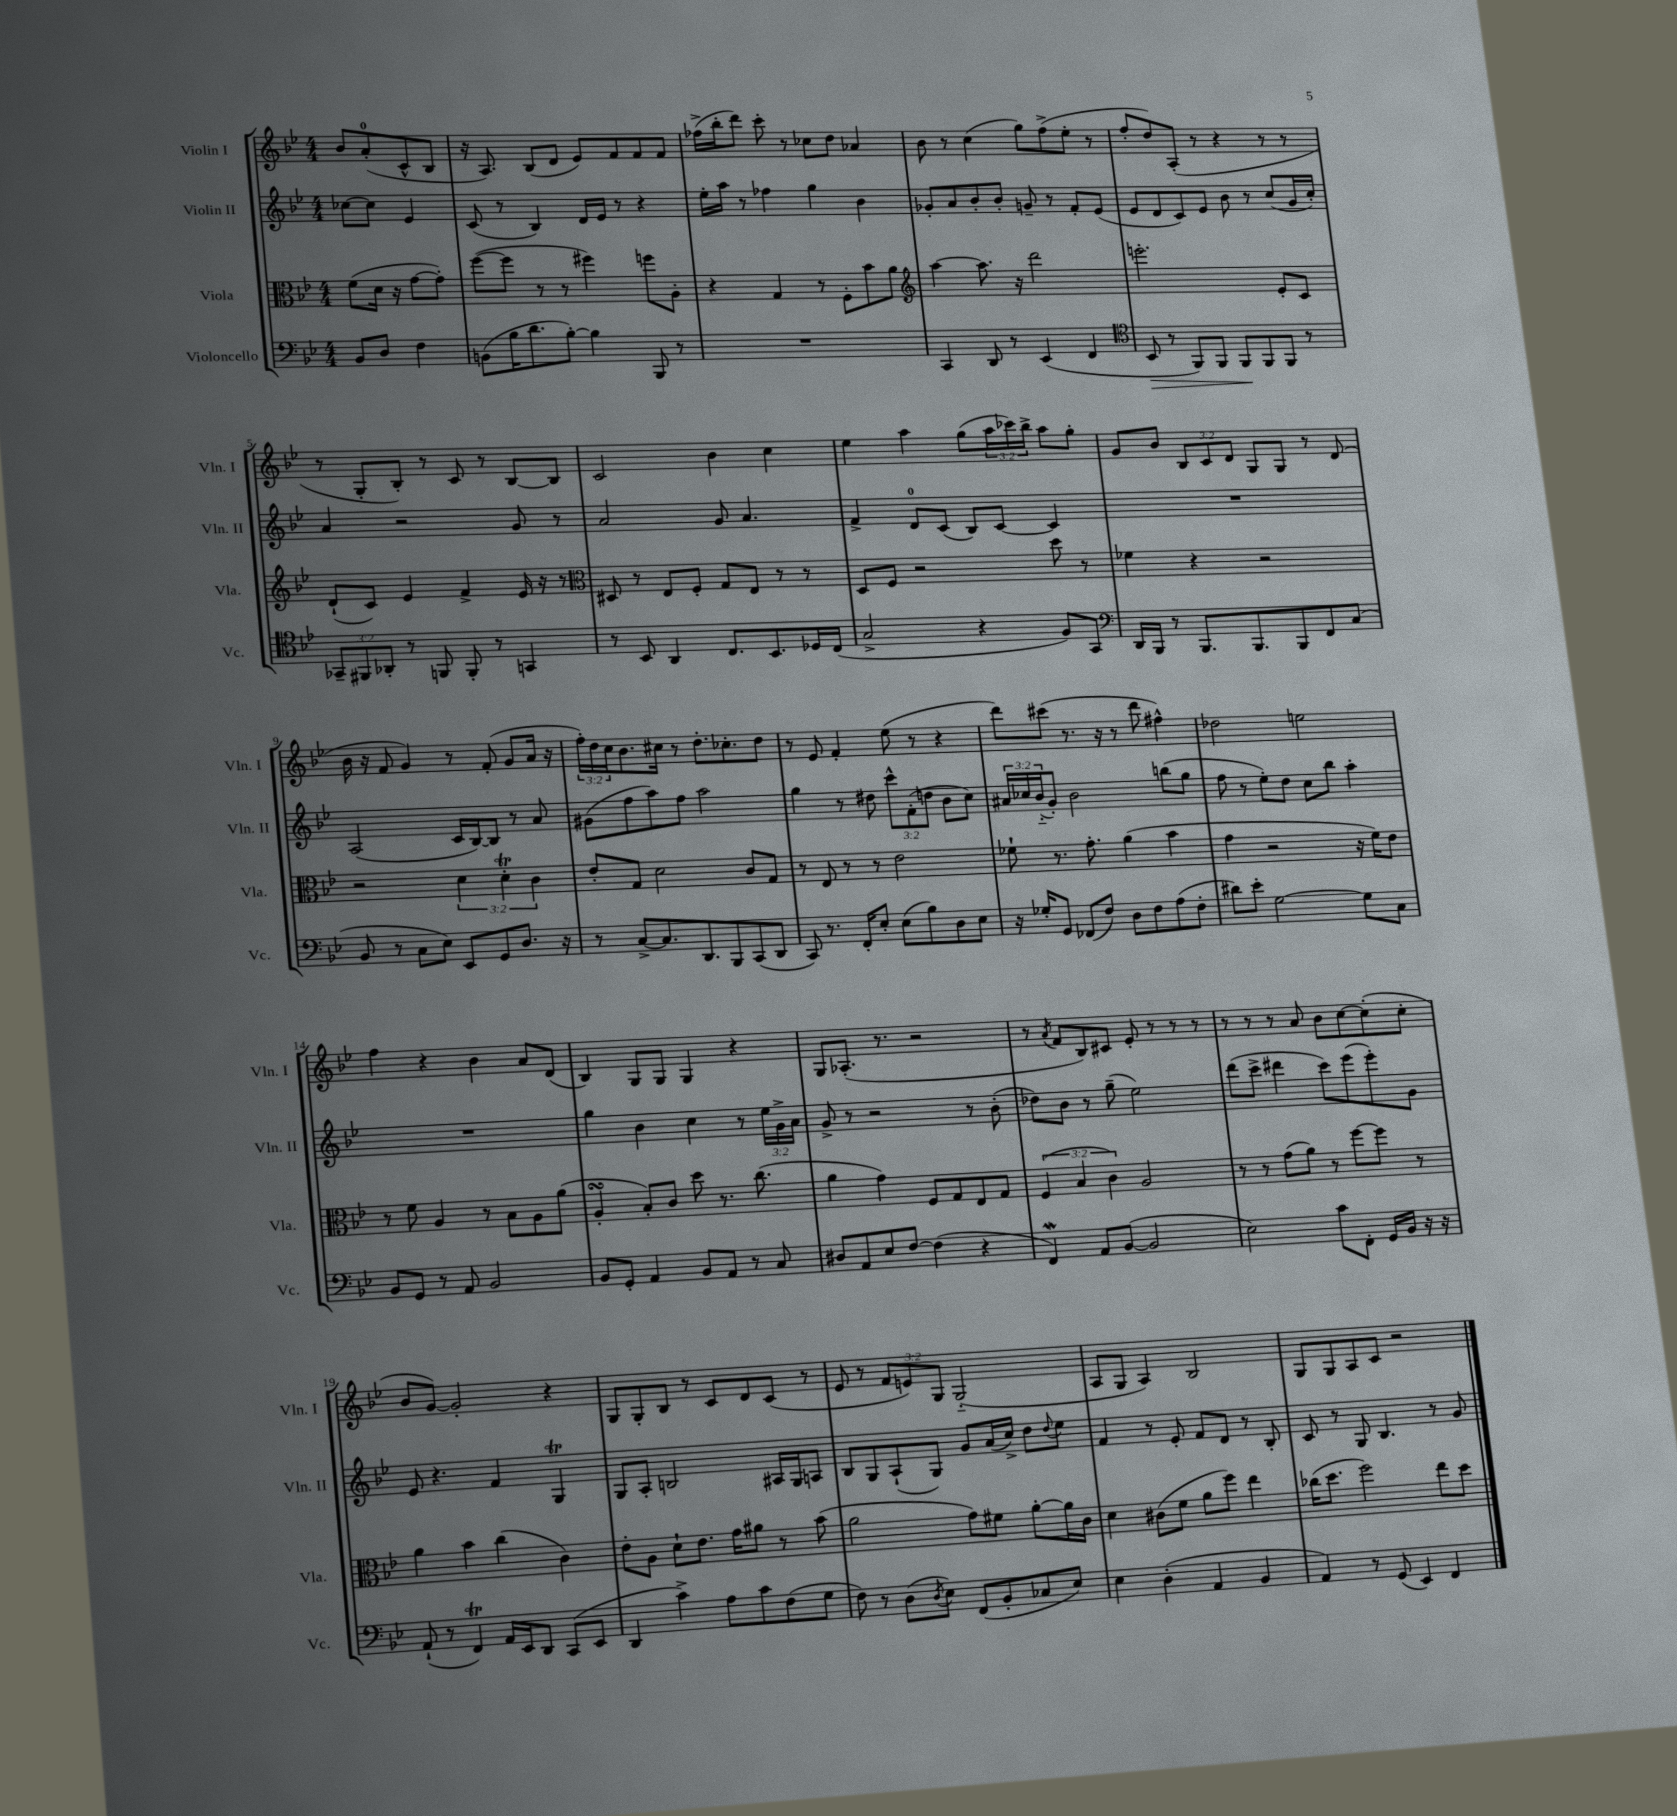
<<
\new StaffGroup <<
\new Staff = "s0" \with { instrumentName = "Violin I" shortInstrumentName = "Vln. I" } {
    \clef treble \key bes \major \numericTimeSignature \time 4/4 \override Staff.TupletNumber.text = #tuplet-number::calc-fraction-text \partial 2
    bes'8 a'8-0-.( c'8-^ bes8 |
    r16 a8.) bes8( d'8 ees'8) f'8 f'8 f'8 |
    fes''16->( bes''16-. d'''8) c'''8-. r8 ces''8 d''8 aes'4 |
    bes'8 r8 c''4( g''8) f''8->( ees''8-. r8 |
    f''8-. d''8) a8-.( r8 r4 r8 r8 |
    r8 g8-. bes8-.) r8 c'8 r8 bes8~ bes8 |
    c'2 bes'4 c''4 |
    ees''4 a''4 g''8( \tuplet 3/2 { a''16 ces'''16) bes''16-> } a''8 g''8-. |
    g'8 bes'8 \tuplet 3/2 { bes8 c'8 d'8 } g8 g8 r8 d'8( |
    bes'16 r16 f'8 g'4) r8 f'8-.( g'8 a'16 r16 |
    \tuplet 3/2 { f''16-.) d''16 c''16 } bes'8. cis''16 r8 d''8.-. ces''8.-. d''8 |
    r8 ees'8 f'4-. ees''8( r8 r4 |
    d'''8) cis'''8( r8. r16 r8 d'''8 fis''4-^) |
    des''2 e''2 |
    f''4 r4 bes'4 a'8 d'8( |
    bes4) g8 g8 g4 r4 |
    g8 aes8.-.( r8. r2 |
    r8 \acciaccatura { a'8 } f'8 bes8) cis'8 ees'8-. r8 r8 r8 |
    r8 r8 r8 a'8 bes'8 c''8~ c''8-.( c''8-. |
    bes'8 g'8~) g'2-. r4 |
    g8 g8-. bes8 r8 c'8 d'8 c'8( r8 |
    ees'8 r8 \tuplet 3/2 { f'8 e'8) g8 } g2-_( |
    a8 g8 a4) bes2 |
    g8 g8 a8 c'8 r2 \bar "|." |
}
\new Staff = "s1" \with { instrumentName = "Violin II" shortInstrumentName = "Vln. II" } {
    \clef treble \key bes \major \numericTimeSignature \time 4/4 \override Staff.TupletNumber.text = #tuplet-number::calc-fraction-text \partial 2
    ces''8~ ces''8 ees'4 |
    c'8( r8 bes4) d'16 ees'16 r8 r4 |
    ees''16-. a''16 r8 fes''4 g''4 bes'4 |
    ges'8-. a'8 bes'8-. bes'8-. g'8-- r8 f'8-. ees'8( |
    ees'8 d'8 c'8) ees'8 bes'8 r8 c''8( g'16 c''16-.) |
    a'4 r2 g'8 r8 |
    a'2 g'8 a'4. |
    f'4-> d'8-0 c'8( bes8) c'8~ c'4 |
    R1 |
    a2( c'16 bes16~) bes8 r8 a'8 |
    gis'8( f''8 a''8) f''8 a''2 |
    g''4 r8 dis''8 \tuplet 3/2 { c'''8-^ f'8-.( d''8 } bes'8 c''8) |
    \tuplet 3/2 { ais'16 ces''16 bes'16-_( } g'8-.) bes'2 b''8( g''8 |
    f''8 r8 ees''8-.) d''8 c''8 bes''8 a''4-. |
    R1 |
    g''4 bes'4 c''4 r8 \tuplet 3/2 { ees''16 g'16-> a'16 } |
    g'8-> r8 r2 r8 bes'8-.( |
    des''8) bes'8 r8 g''8--( ees''2) |
    d'''8( c'''8-> dis'''4 c'''8) ees'''8( ees'''8-.) g'8 |
    ees'8 r4. f'4 g4\trill |
    g8 a8-. b2 ais16 g16 a8 |
    bes8 g8 a8-!( g8) g'8 a'16( c''16->) d''8 \appoggiatura { d''8 } ees''8 |
    f'4 r8 ees'8-. f'8 d'8 r8 bes8-. |
    c'8 r8 g8 bes4. r8 g'8 \bar "|." |
}
\new Staff = "s2" \with { instrumentName = "Viola" shortInstrumentName = "Vla." } {
    \clef alto \key bes \major \numericTimeSignature \time 4/4 \override Staff.TupletNumber.text = #tuplet-number::calc-fraction-text \partial 2
    f'8( d'16 r16 g'8~ g'8-.) |
    f''8~( f''8 r8 r8 fis''4) f''8 a8-. |
    r4 g4 r8 f8-. bes'8 a'8 |
    \clef treble a''4~ a''8. r16 d'''2 |
    e'''2.-. ees'8-. c'8 |
    d'8-!( c'8) ees'4 f'4-> ees'16 r16 r8 |
    \clef alto dis8 r8 ees8 f8-. g8 ees8 r8 r8 |
    d8 f8 r2 d''8 r8 |
    fes'4 r4 r2 |
    r2 \tuplet 3/2 { d'4 d'4-.\trill c'4 } |
    ees'8-. g8 d'2 c'8 g8 |
    r8 ees8 r8 r8 ees'2 |
    fes'8-! r8. g'8.-. a'4( bes'4 |
    g'4 r2 r16 f'16) ees'8 |
    r8 f'8 a4 r8 bes8 a8 a'8( |
    a4-.\turn bes8-.) c'8 d''8 r8. c''8.( |
    a'4 g'4) f8 g8 ees8 g8 |
    \tuplet 3/2 { f4( bes4 c'4) } a2 |
    r8 r8 g'8( a'8) r8 f''8~ f''8 r8 |
    a'4 bes'4 c''4( c'4) |
    ees'8-. a8 d'8-! ees'8. g'16 ais'8 r8 bes'8( |
    a'2 g'8) fis'8 a'8~-. a'16 c'16 |
    d'4 cis'8( f'8 a'8 f''8) ees''4 |
    ces''16( d''8. f''2) ees''8 d''8 \bar "|." |
}
\new Staff = "s3" \with { instrumentName = "Violoncello" shortInstrumentName = "Vc." } {
    \clef bass \key bes \major \numericTimeSignature \time 4/4 \override Staff.TupletNumber.text = #tuplet-number::calc-fraction-text \partial 2
    bes,8 d8 f4 |
    b,8( bes16 d'8. bes8~-.) bes4 bes,,8 r8 |
    R1 |
    c,4 d,8 r8 ees,4( f,4 |
    \clef tenor bes,8\> r8 f,8) f,8 f,8\! f,8 f,8 r8 |
    \tuplet 3/2 { ges,8-- fis,8 aes,8-. } r8 f,8 f,8-. r8 g,4 |
    r8 bes,8 a,4 c8. bes,8. des16 c16( |
    g2-> r4 f8) g,8 |
    \clef bass d,16 bes,,16 r8 bes,,8. bes,,8. bes,,8 f,8 c8( |
    bes,8 r8 c8 ees8) ees,8 g,8 d8. r16 |
    r8 c8~-> c8. d,8. bes,,8 c,8( d,8 |
    c,8) r8. f,16-. ees8-. ees8( bes8) d8 ees8 |
    r16 ges16-. g,8 fes,8( f8) d8 f8 a8( f8-. |
    dis'8) ees'8-. g2~ g8 c8 |
    bes,8 g,8 r8 a,8 bes,2 |
    bes,8 g,8-. a,4 bes,8 a,8 r8 c8 |
    dis8 a,8 ees8 f8~ f4( r4 |
    f,4\mordent) a,8 bes,8~( bes,2 |
    ees2) c'8 f,8-. g,16 bes,16 r16 r16 |
    a,8-!( r8 f,4\trill) a,16 ees,16 d,8 c,8( ees,8 |
    d,4 c'4->) a8 c'8 f8( g8 |
    f8) r8 d8( \acciaccatura { d8 } ees8) f,8( bes,8-. ces8 ees8) |
    ees4 d4-.( a,4 bes,4 |
    a,4) r8 g,8( ees,4) f,4 \bar "|." |
}
>>
>>
